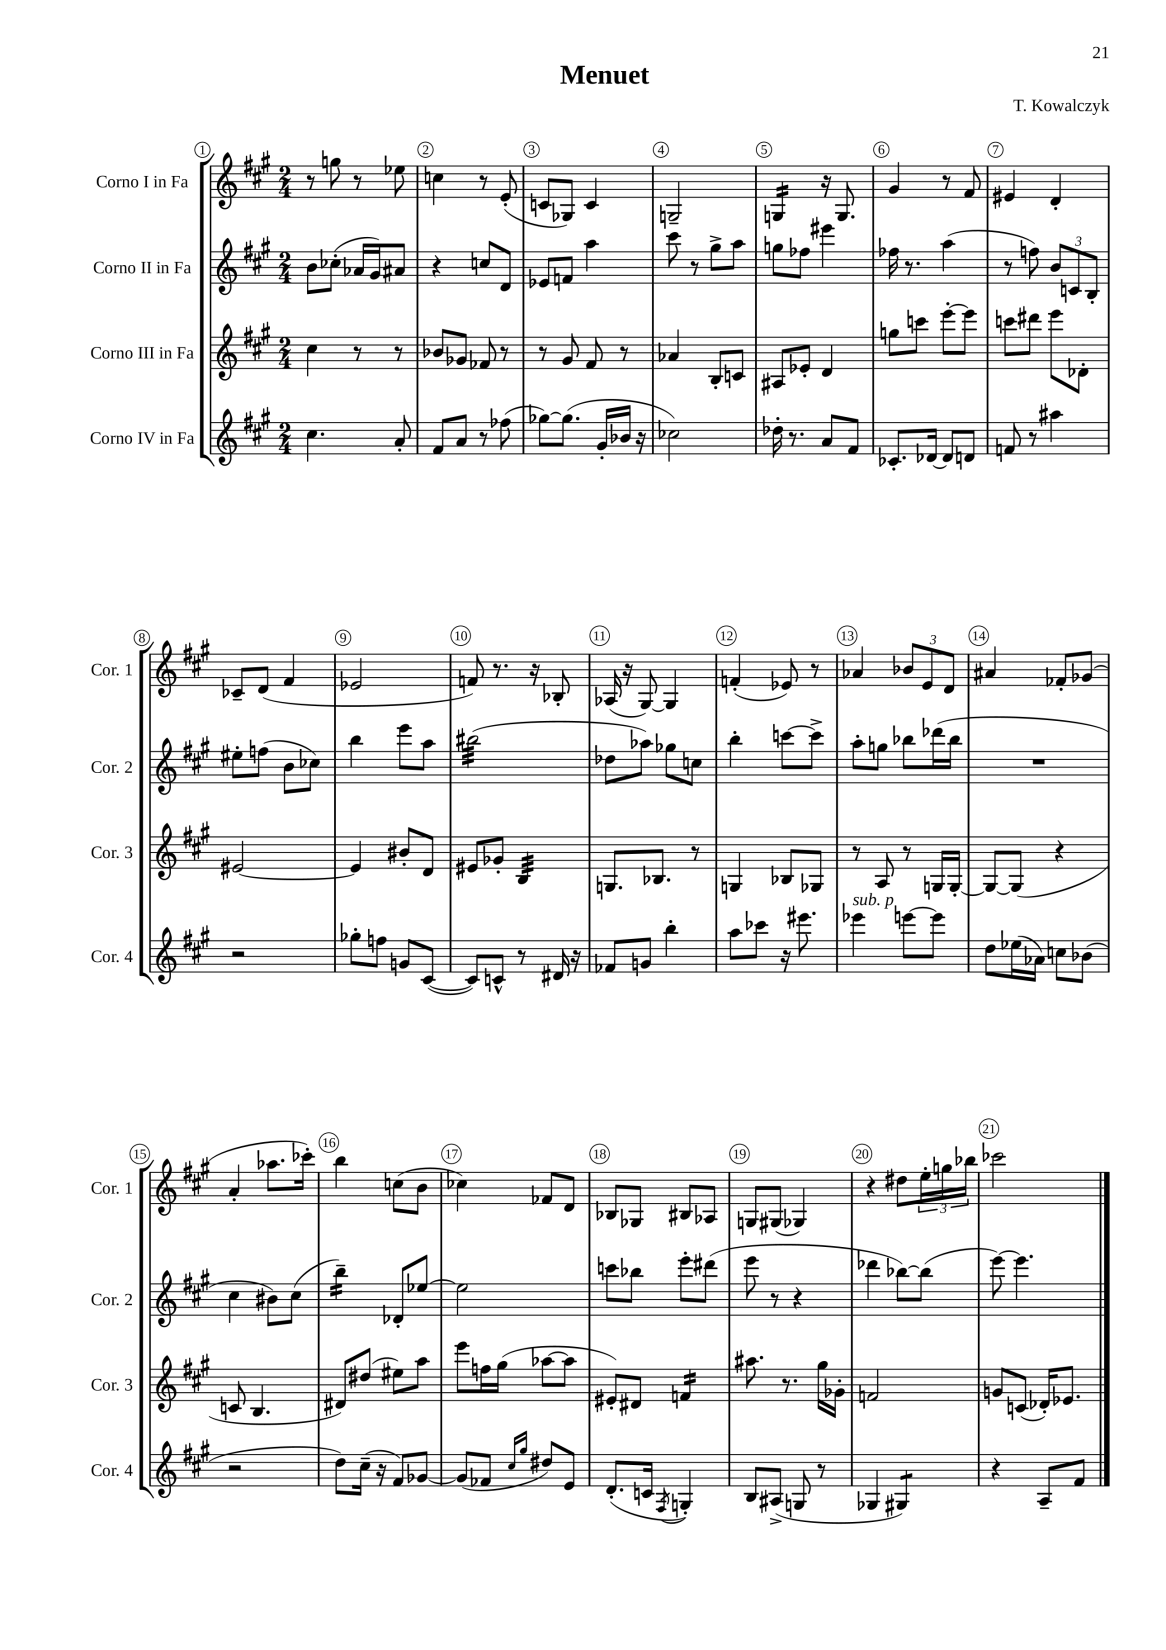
\header { title = "Menuet" composer = "T. Kowalczyk" }
<<
\new StaffGroup <<
\new Staff = "s0" \with { instrumentName = "Corno I in Fa" shortInstrumentName = "Cor. 1" } {
    \clef treble \key a \major \numericTimeSignature \time 2/4
    r8 g''8 r8 ees''8 |
    c''4 r8 e'8-.( |
    c'8 ges8) c'4 |
    g2-- |
    g4:16 r16 g8. |
    gis'4 r8 fis'8 |
    eis'4 d'4-. |
    ces'8-- d'8( fis'4 |
    ees'2 |
    f'8) r8. r16 bes8-. |
    aes16( r16 gis8~) gis4 |
    f'4-.( ees'8) r8 |
    aes'4 \tuplet 3/2 { bes'8 e'8 d'8 } |
    ais'4 fes'8-. ges'8( |
    a'4-. aes''8. ces'''16-.) |
    b''4 c''8( b'8 |
    ces''4) fes'8 d'8 |
    bes8 ges8 bis8 aes8 |
    g8 gis8( ges4) |
    r4 dis''8 \tuplet 3/2 { e''16-. g''16 bes''16 } |
    ces'''2 \bar "|." |
}
\new Staff = "s1" \with { instrumentName = "Corno II in Fa" shortInstrumentName = "Cor. 2" } {
    \clef treble \key a \major \numericTimeSignature \time 2/4
    b'8 ces''8-.( aes'16 gis'16) ais'8 |
    r4 c''8 d'8 |
    ees'8 f'8 a''4 |
    cis'''8 r8 gis''8-> a''8 |
    g''8 fes''8 eis'''4 |
    fes''16 r8. a''4( |
    r8 f''8) \tuplet 3/2 { b'8 c'8 b8-. } |
    eis''8-. f''8( b'8 ces''8) |
    b''4 e'''8 a''8 |
    bis''2:32( |
    des''8 aes''8) ges''8 c''8 |
    b''4-. c'''8~ c'''8-> |
    a''8-. g''8 bes''8 des'''16( bes''16 |
    R2 |
    cis''4 bis'8) cis''8( |
    b''4:16--) des'8-. ees''8~ |
    ees''2 |
    c'''8 bes''8 e'''8-. dis'''8( |
    e'''8 r8 r4 |
    des'''4 bes''8~) bes''8( |
    e'''8~) e'''4. \bar "|." |
}
\new Staff = "s2" \with { instrumentName = "Corno III in Fa" shortInstrumentName = "Cor. 3" } {
    \clef treble \key a \major \numericTimeSignature \time 2/4
    cis''4 r8 r8 |
    bes'8 ges'8 fes'8 r8 |
    r8 gis'8 fis'8 r8 |
    aes'4 b8-. c'8 |
    ais8 ees'8-. d'4 |
    g''8 c'''8 e'''8~-. e'''8 |
    c'''8 dis'''8 e'''8 des'8-. |
    eis'2~ |
    eis'4 bis'8-. d'8 |
    eis'8 ges'8-. b4:32 |
    g8. bes8. r8 |
    g4 bes8 ges8 |
    r8 a8 r8 g16 g16~-. |
    g8~ g8( r4 |
    c'8 b4. |
    dis'8) dis''8( eis''8) a''8 |
    e'''8 f''16 gis''16( aes''8~ aes''8 |
    eis'8-.) dis'8 f'4:16 |
    ais''8. r8. gis''16 ges'16-. |
    f'2 |
    g'8 c'8( des'16-.) ees'8. \bar "|." |
}
\new Staff = "s3" \with { instrumentName = "Corno IV in Fa" shortInstrumentName = "Cor. 4" } {
    \clef treble \key a \major \numericTimeSignature \time 2/4
    cis''4. a'8-. |
    fis'8 a'8 r8 fes''8( |
    ges''8~) ges''8.( gis'16-. bes'16 r16 |
    ces''2) |
    des''16-. r8. a'8 fis'8 |
    ces'8.-. des'16~ des'8 d'8 |
    f'8 r8 ais''4 |
    r2 |
    ges''8-. f''8 g'8 cis'8~( |
    cis'8) c'8-^ r8 dis'16 r16 |
    fes'8 g'8 b''4-. |
    a''8 ces'''8 r16 eis'''8. |
    ees'''4^\markup { \italic "sub. p" } e'''8~ e'''8 |
    d''8 ees''16( aes'16) c''8 bes'8( |
    r2 |
    d''8) cis''16--( r16 fis'8) ges'8~ |
    ges'8( fes'8 \grace { cis''16 gis''16 } dis''8) e'8 |
    d'8.-.( c'16 \acciaccatura { fis8 } g4-.) |
    b8 ais8->( g8 r8 |
    ges4 gis4:8) |
    r4 a8-- fis'8 \bar "|." |
}
>>
>>
\layout { \context { \Score \override BarNumber.break-visibility = ##(#f #t #t) barNumberVisibility = #all-bar-numbers-visible \override BarNumber.stencil = #(make-stencil-circler 0.1 0.3 ly:text-interface::print) } }
